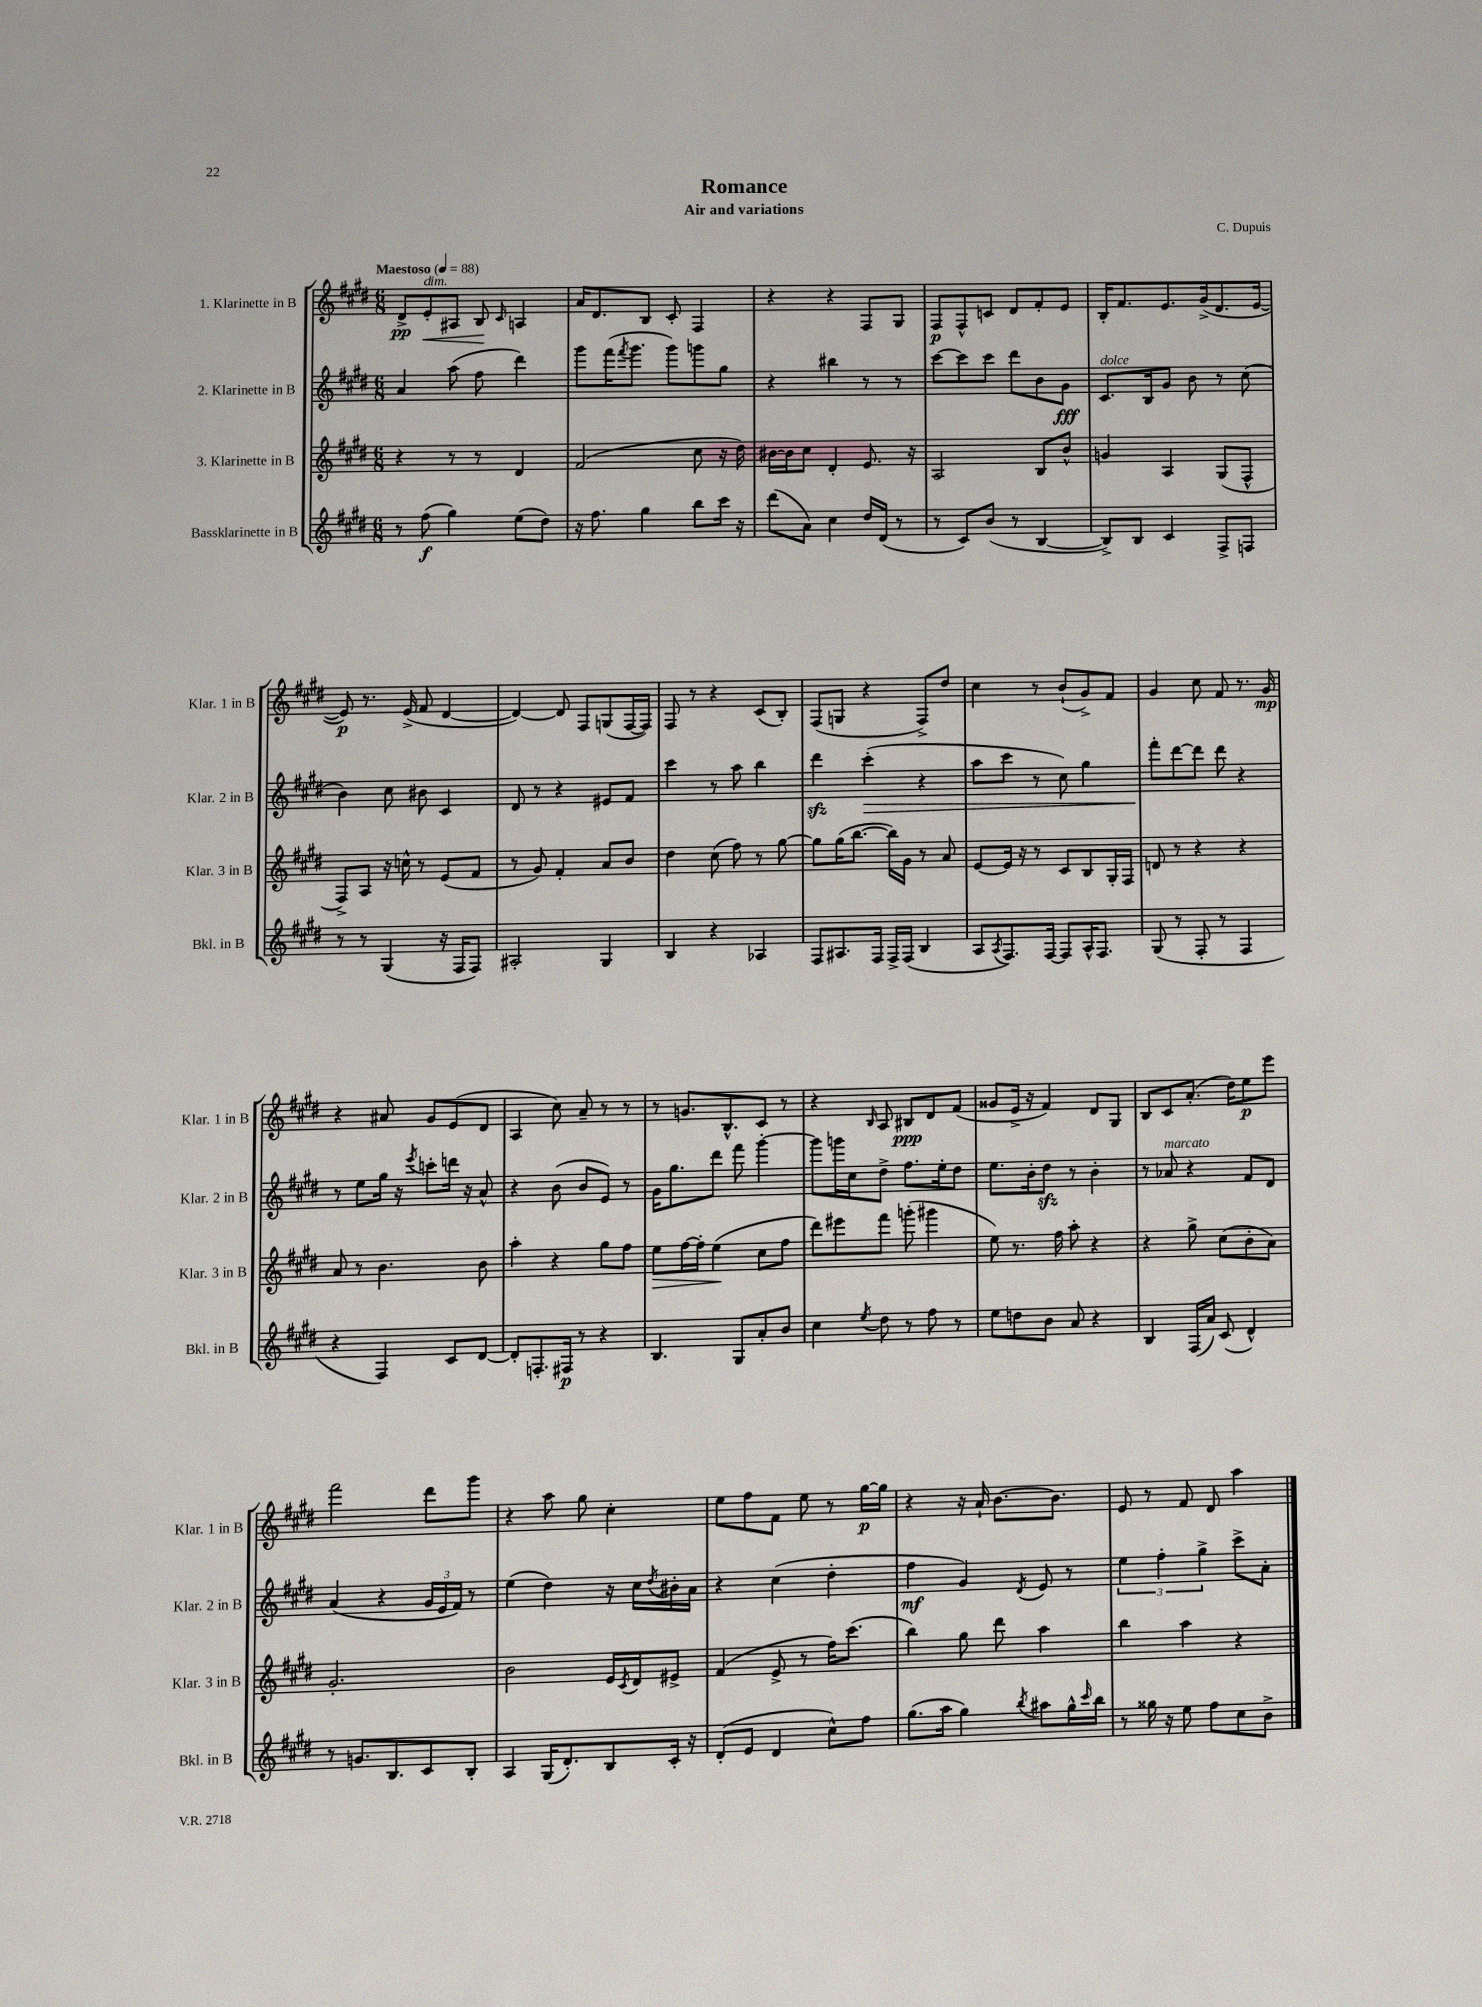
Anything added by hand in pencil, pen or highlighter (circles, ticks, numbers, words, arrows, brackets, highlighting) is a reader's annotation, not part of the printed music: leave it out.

**kern	**dynam	**kern	**dynam	**kern	**dynam	**kern	**dynam
*part4	*part4	*part3	*part3	*part2	*part2	*part1	*part1
*staff4	*staff4	*staff3	*staff3	*staff2	*staff2	*staff1	*staff1
*I"Bassklarinette in B	*	*I"3. Klarinette in B	*	*I"2. Klarinette in B	*	*I"1. Klarinette in B	*
*I'Bkl. in B	*	*I'Klar. 3 in B	*	*I'Klar. 2 in B	*	*I'Klar. 1 in B	*
*clefG2	*	*clefG2	*	*clefG2	*	*clefG2	*
*k[f#c#g#d#]	*	*k[f#c#g#d#]	*	*k[f#c#g#d#]	*	*k[f#c#g#d#]	*
*M6/8	*	*M6/8	*	*M6/8	*	*M6/8	*
*MM88	*	*MM88	*	*MM88	*	*MM88	*
=1	=1	=1	=1	=1	=1	=1	=1
!	!	!	!	!	!	!LO:TX:a:B:t=Maestoso	!
8r	.	4r	.	4a/	.	8d#^/L	pp
!	!	!	!	!	!	!LO:TX:a:i:t=dim.	!
!	!	!	!	!	!	!	!LO:HP:b
(8ff#\	f	.	.	.	.	8e'/	<
4gg#\)	.	8r	.	(8aa\	.	8A#X/J	.
.	.	8r	.	8ff#\	.	8B/	.
.	.	.	.	.	.	16qqc#/	.
(8ee\L	.	4d#/	.	4ddd#\)	.	4An/	[
8dd#\J)	.	.	.	.	.	.	.
=2	=2	=2	=2	=2	=2	=2	=2
16r	.	(2f#/	.	8ggg#\L	.	16a/KL	.
8.ff#\	.	.	.	.	.	8.d#/	.
.	.	.	.	(16fff#\K	.	.	.
.	.	.	.	8qfff#/	.	.	.
.	.	.	.	8.ggg#\J	.	.	.
4gg#\	.	.	.	.	.	8B/J	.
.	.	.	.	8ggg#\L)	.	8c#'/	.
8bb\L	.	8cc#\	.	8gggn\	.	4F#/	.
16ccc#\Jk	.	16r	.	8gg#\J	.	.	.
16r	.	16dd#\)	.	.	.	.	.
=3	=3	=3	=3	=3	=3	=3	=3
(8ddd#\L	.	[16b#X\LL	.	4r	.	4r	.
.	.	16b#\J]	.	.	.	.	.
8a\J)	.	8cc#\J	.	.	.	.	.
4cc#\	.	4d#'/	.	4bb#X\	.	4r	.
16dd#/LL	.	8.e/	.	8r	.	8F#/L	.
(16d#/JJ	.	.	.	.	.	.	.
8r	.	.	.	8r	.	8G#/J	.
.	.	16r	.	.	.	.	.
=4	=4	=4	=4	=4	=4	=4	=4
8r	.	2A/	.	[8ccc#\L	.	8F#/L	p
8c#/L)	.	.	.	8ccc#\]	.	8F#^^/	.
(8b/J	.	.	.	8ccc#\J	.	8cn/J	.
8r	.	.	.	8ddd#\L	.	8d#/L	.
[4B/	.	8B/L	.	8b\	.	8f#'/	.
.	.	8b^^/J	.	8g#\J	fff	8e/J	.
=5	=5	=5	=5	=5	=5	=5	=5
!	!	!	!	!LO:TX:a:i:t=dolce	!	!	!
8B^/L])	.	4gn/	.	8.c#/L	.	16B'/KL	.
.	.	.	.	.	.	8.f#/	.
8B/J	.	.	.	.	.	.	.
.	.	.	.	16B/k	.	.	.
4c#/	.	4A/	.	8g#/J	.	8.e/	.
.	.	.	.	8b\	.	.	.
.	.	.	.	.	.	(16g#^/k	.
8F#^/L	.	(8G#/L	.	8r	.	8.d#/	.
8Fn/J	.	8F#^^/J	.	(8cc#\	.	.	.
.	.	.	.	.	.	[16e/Jk	.
!!LO:LB:g=z
=6	=6	=6	=6	=6	=6	=6	=6
8r	.	8F#^/L)	.	4b\)	.	8e/])	p
8r	.	8A/J	.	.	.	8.r	.
(4G#/	.	16r	.	8cc#\	.	.	.
.	.	16ccn^^\	.	.	.	(16e^/	.
.	.	8r	.	8b#X\	.	8f#/	.
16r	.	(8e/L	.	4c#/	.	[4d#/	.
16F#/KL	.	.	.	.	.	.	.
8F#/J)	.	8f#/J	.	.	.	.	.
=7	=7	=7	=7	=7	=7	=7	=7
2A#X'/	.	8r	.	8d#/	.	4d#/_)	.
.	.	8g#/)	.	8r	.	.	.
.	.	4f#'/	.	4r	.	8d#/]	.
.	.	.	.	.	.	8F#/L	.
4G#/	.	8a/L	.	8e#X/L	.	(8Gn/	.
.	.	8b/J	.	8f#/J	.	[16F#/L	.
.	.	.	.	.	.	16F#/JJ])	.
=8	=8	=8	=8	=8	=8	=8	=8
4B/	.	4dd#\	.	4ccc#\	.	8F#/	.
.	.	.	.	.	.	8r	.
4r	.	(8cc#\	.	8r	.	4r	.
.	.	8ff#\)	.	8aa\	.	.	.
4A-X/	.	8r	.	4bb\	.	(8c#/L	.
.	.	[8gg#\	.	.	.	8B'/J)	.
=9	=9	=9	=9	=9	=9	=9	=9
8F#/L	.	8gg#\L]	.	4ddd#zz\	.	(8F#/L	.
8.A#X/	.	(16gg#\K	.	.	.	8Gn/J	.
.	.	[8.bb\J	.	.	.	.	.
!	!	!	!	!	!LO:HP:b	!	!
.	.	.	.	(4ccc#'\	>	4r	.
16F#/Jk	.	.	.	.	.	.	.
16F#^/LL	.	16bb\LL])	.	.	.	.	.
(16F#/JJ	.	16g#\JJ	.	.	.	.	.
4B/	.	8r	.	4r	.	8F#^/L)	.
.	.	8a/	.	.	.	8dd#/J	.
=10	=10	=10	=10	=10	=10	=10	=10
8A/L	.	[8e/L	.	8aa\L	.	4cc#\	.
8qA/	.	.	.	.	.	.	.
8.F#/)	.	16e/Jk]	.	8ccc#\J	.	.	.
.	.	16r	.	.	.	.	.
.	.	8r	.	8r	.	8r	.
[16F#/Jk	.	.	.	.	.	.	.
8F#/L]	.	8c#/L	.	8cc#\)	.	(8b`/L	.
16A^^/K	.	8B/	.	4gg#\	.	8g#^/)	.
8.F#/J	.	.	.	.	.	.	.
.	.	16G#'/L	.	.	.	8f#/J	.
.	.	16F#/JJ	.	.	.	.	.
=11	=11	=11	=11	=11	=11	=11	=11
(8G#/	.	8dn/	.	8fff#'\L	.	4g#/	.
8r	.	8r	.	[8ddd#\	]	.	.
8F#'/	.	4r	.	8ddd#\J]	.	8cc#\	.
8r	.	.	.	8ddd#\	.	8f#/	.
4F#/	.	4r	.	4r	.	8.r	.
.	.	.	.	.	.	16g#/	mp
!!LO:LB:g=z
=12	=12	=12	=12	=12	=12	=12	=12
4r	.	8a/	.	8r	.	4r	.
.	.	8r	.	8ee\L	.	.	.
4F#/)	.	4.b\	.	16gg#\Jk	.	8a#X/	.
.	.	.	.	16r	.	.	.
.	.	.	.	8qeee/	.	.	.
.	.	.	.	8cccn'\L	.	8g#/L	.
8c#/L	.	.	.	16dddn\Jk	.	(8e/	.
.	.	.	.	16r	.	.	.
[8d#/J	.	8b\	.	8a^^/	.	8d#/J	.
=13	=13	=13	=13	=13	=13	=13	=13
8d#'/L]	.	4aa'\	.	4r	.	4A/	.
8.Fn'/	.	.	.	.	.	.	.
.	.	4r	.	(8b\	.	8cc#\)	.
16F#X/Jk	p	.	.	.	.	.	.
8r	.	.	.	8b/L	.	8a~/	.
4r	.	8gg#\L	.	8e/J)	.	8r	.
.	.	8ff#\J	.	8r	.	8r	.
=14	=14	=14	=14	=14	=14	=14	=14
!	!	!	!LO:HP:b	!	!	!	!
4.B/	.	8ee\L	>	16g#\KL	.	8r	.
.	.	.	.	8.gg#\	.	.	.
.	.	[16ff#\L	.	.	.	8.gn/L	.
.	.	16ff#'\JJ]	.	.	.	.	.
.	.	(4ee\	.	8ddd#\J	.	.	.
.	.	.	.	.	.	8.B^^/	.
8G#/L	.	.	.	8fff#\	.	.	.
8a'/	.	8cc#\L	]	[4ggg#'\	.	8c#/J	.
8b/J	.	8ff#\J	.	.	.	8r	.
=15	=15	=15	=15	=15	=15	=15	=15
4cc#\	.	8ddd#\L)	.	8ggg#\L]	.	4r	.
.	.	8eee#X\	.	16gggn\L	.	.	.
.	.	.	.	16cc#\J	.	.	.
8qee/	.	.	.	.	.	16qqB/	.
8dd#\	.	8fff#\J	.	8dd#^\J	.	8A/	.
8r	.	(8gggn'\	.	8.ff#\L	.	8B#X/L	ppp
8ff#\	.	4ggg#X\	.	.	.	8d#/	.
.	.	.	.	16ee'\k	.	.	.
8r	.	.	.	8dd#\J	.	(8f#/J	.
=16	=16	=16	=16	=16	=16	=16	=16
8ee\L	.	8ee\)	.	8.ee\L	.	8g##X/L	.
8ddn\	.	8.r	.	.	.	16e^/Jk	.
.	.	.	.	16b'\k	.	16r	.
8b\J	.	.	.	8dd#zz\J	.	4f#/)	.
.	.	16ff#\	.	.	.	.	.
8a/	.	8aa'\	.	8r	.	.	.
4r	.	4r	.	4b'\	.	8d#/L	.
.	.	.	.	.	.	8G#/J	.
=17	=17	=17	=17	=17	=17	=17	=17
4B/	.	4r	.	8r	.	8B/L	.
!	!	!	!	!LO:TX:a:i:t=marcato	!	!	!
.	.	.	.	8a-X/	.	8c#/	.
(16F#/LL	.	8gg#^\	.	4r	.	(8.a'/J	.
16a/JJ)	.	.	.	.	.	.	.
(8c#/	.	(8cc#\L	.	.	.	.	.
.	.	.	.	.	.	16dd#\KL)	.
4d#^^/)	.	8b'\	.	8f#/L	.	8ee\	p
.	.	8a\J)	.	8d#/J	.	8eee\J	.
!!LO:LB:g=z
=18	=18	=18	=18	=18	=18	=18	=18
8r	.	2.g#'/	.	(4a/	.	2fff#\	.
8.gn/L	.	.	.	.	.	.	.
.	.	.	.	4r	.	.	.
8.B/	.	.	.	.	.	.	.
8c#/	.	.	.	24g#/LL	.	8ddd#\L	.
.	.	.	.	24e/	.	.	.
.	.	.	.	24f#/JJ)	.	.	.
8B'/J	.	.	.	8r	.	8ggg#\J	.
=19	=19	=19	=19	=19	=19	=19	=19
4A/	.	2b\	.	(4ee\	.	4r	.
(16G#/KL	.	.	.	4dd#\)	.	8aa\	.
8.d#'/)	.	.	.	.	.	.	.
.	.	.	.	.	.	8gg#\	.
8B/	.	16e/LL	.	16r	.	4cc#'\	.
.	.	8qc#/	.	.	.	.	.
.	.	16d#/J	.	16cc#\LL	.	.	.
.	.	.	.	8qdd#/	.	.	.
16c#'/Jk	.	8e#X^/J	.	16b#X'\	.	.	.
16r	.	.	.	16a\JJ	.	.	.
=20	=20	=20	=20	=20	=20	=20	=20
(8d#'/L	.	(4f#/	.	4r	.	8ee\L	.
8e/J	.	.	.	.	.	8ff#\	.
4d#/	.	8e^/	.	(4cc#\	.	8f#\J	.
.	.	8r	.	.	.	8ee\	.
8cc#^^\L)	.	16ff#\KL)	.	4dd#'\	.	8r	.
.	.	(8.ccc#\J	.	.	.	.	.
8ff#\J	.	.	.	.	.	[16gg#\LL	p
.	.	.	.	.	.	16gg#\JJ]	.
=21	=21	=21	=21	=21	=21	=21	=21
(8.gg#\L	.	4bb\)	.	4ff#\	mf	4r	.
16aa\Jk	.	.	.	.	.	.	.
4gg#\)	.	8gg#\	.	4g#/)	.	16r	.
.	.	.	.	.	.	16a`/	.
.	.	8ddd#\	.	.	.	[8.b\L	.
8qbb/	.	.	.	8qd#/	.	.	.
8aa#X\L	.	4aa\	.	8e/	.	.	.
.	.	.	.	.	.	8.b\J]	.
16gg#^^\L	.	.	.	8r	.	.	.
16qqccc#/	.	.	.	.	.	.	.
16bb\JJ	.	.	.	.	.	.	.
=22	=22	=22	=22	=22	=22	=22	=22
8r	.	4bb\	.	6ee\	.	8e/	.
16gg##X\	.	.	.	.	.	8r	.
.	.	.	.	6ff#'\	.	.	.
16r	.	.	.	.	.	.	.
8ee\	.	4aa\	.	.	.	8f#/	.
.	.	.	.	6gg#^\	.	.	.
8ff#\L	.	.	.	.	.	8d#/	.
8cc#\	.	4r	.	8ccc#^\L	.	4aa\	.
8b^\J	.	.	.	8a'\J	.	.	.
==	==	==	==	==	==	==	==
*-	*-	*-	*-	*-	*-	*-	*-
